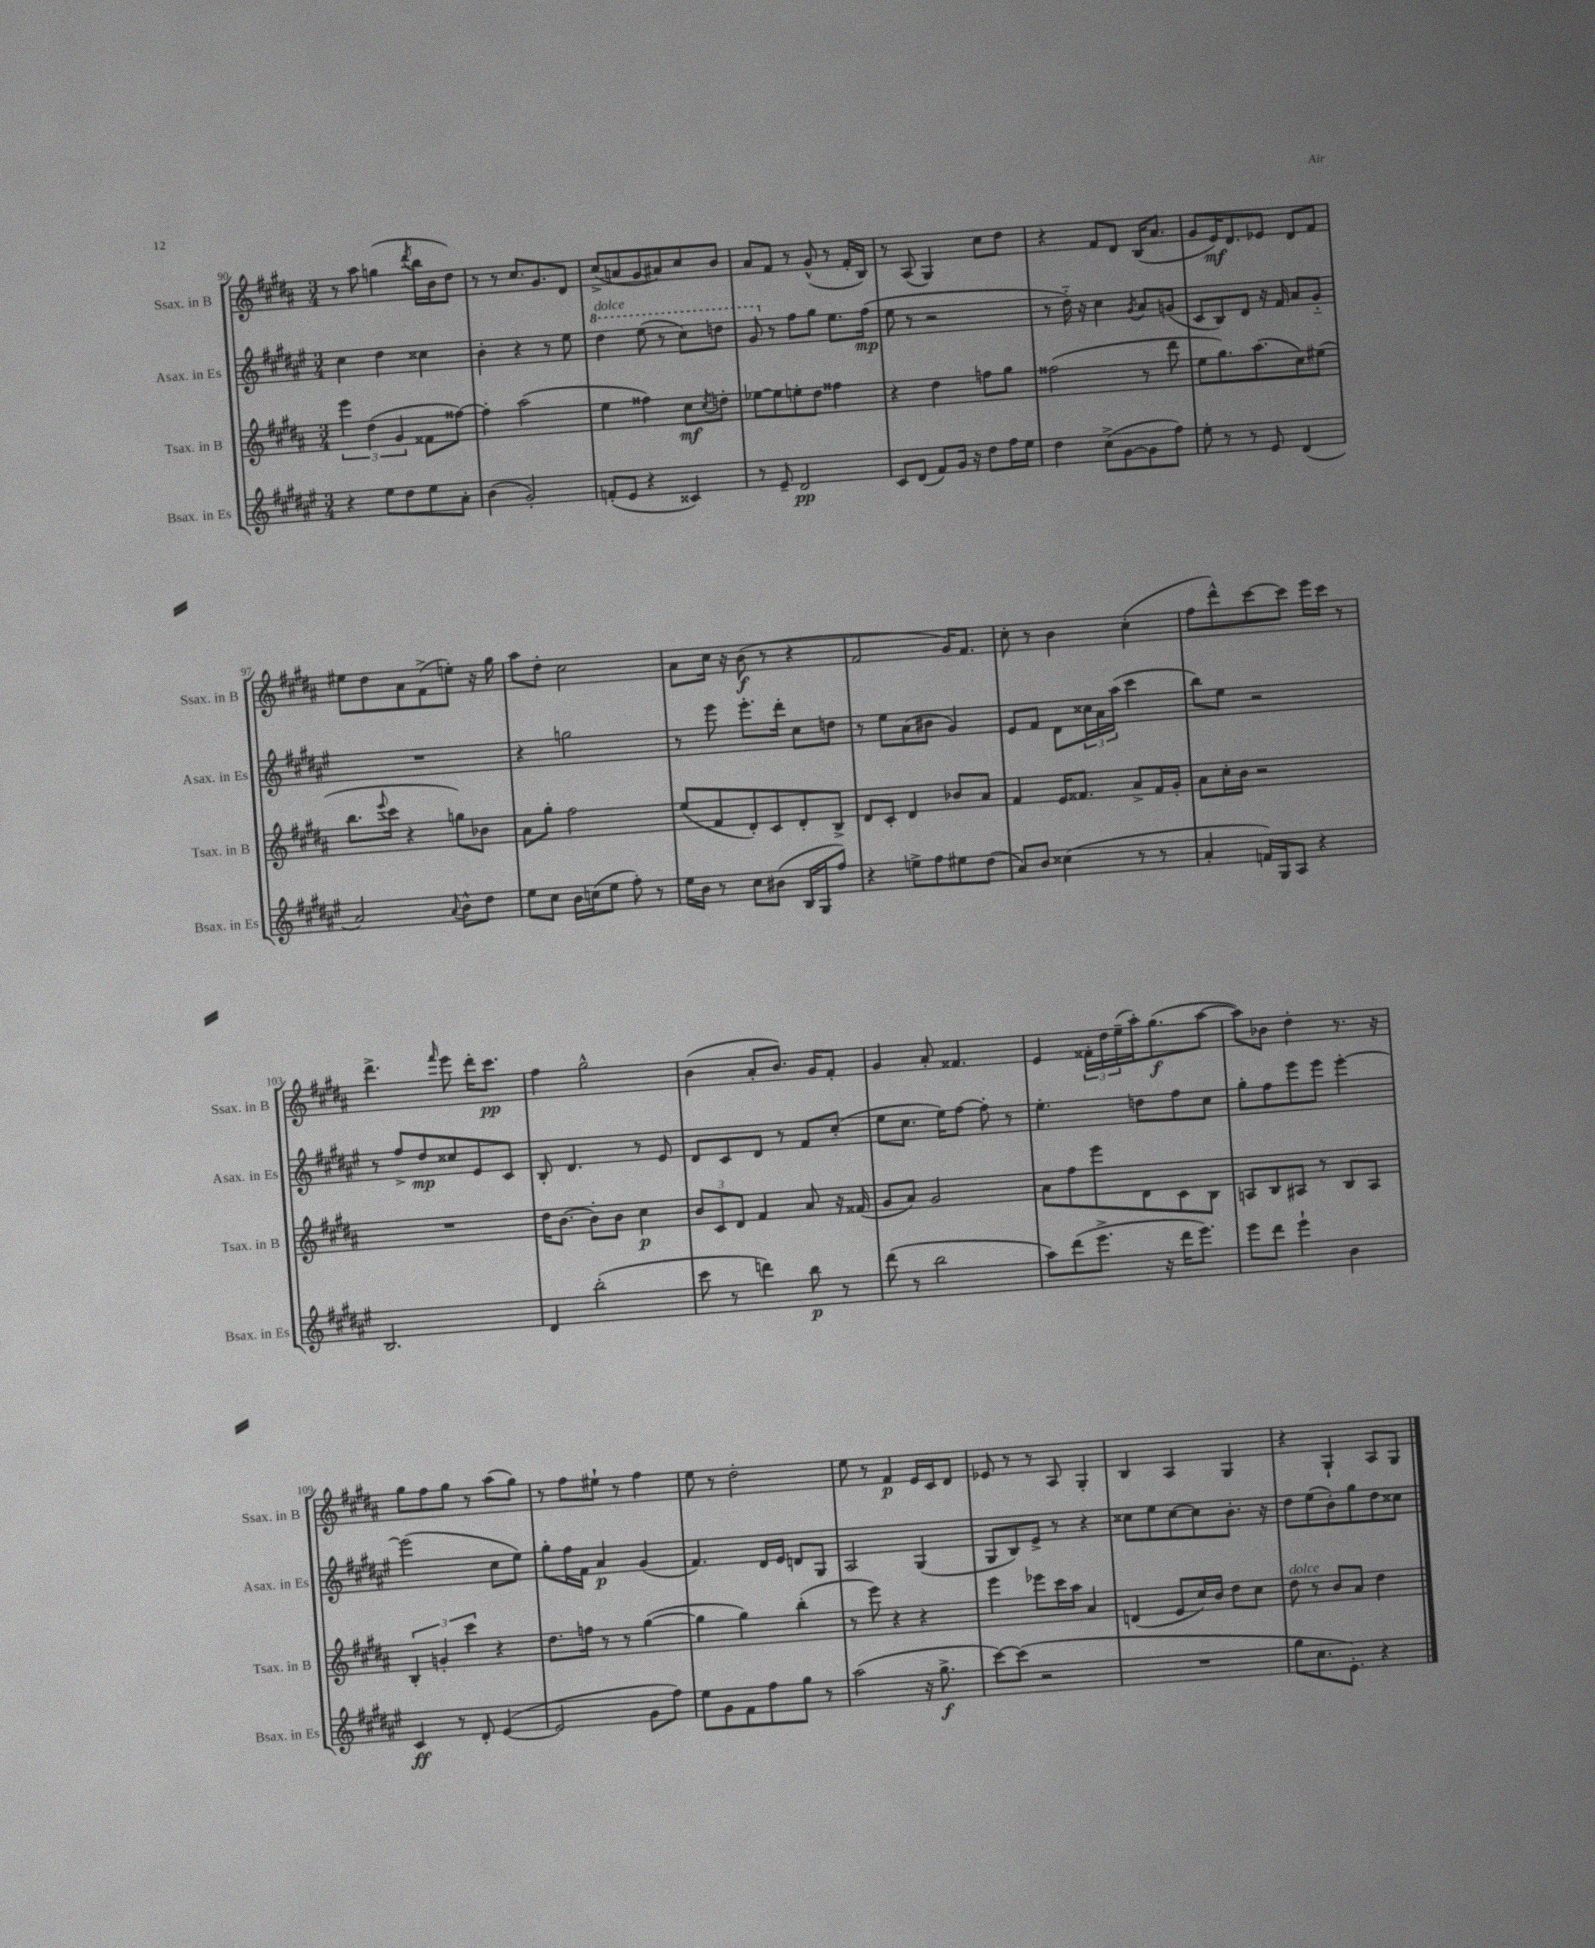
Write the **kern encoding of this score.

**kern	**kern	**kern	**kern
*staff4	*staff3	*staff2	*staff1
*clefG2	*clefG2	*clefG2	*clefG2
*k[f#c#g#d#a#e#]	*k[f#c#g#d#a#]	*k[f#c#g#d#a#e#]	*k[f#c#g#d#a#]
*M3/4	*M3/4	*M3/4	*M3/4
4r	6eee\	4cc#\	8r
.	.	.	8aa#\
.	(6dd#\	.	.
8ee#\L	.	4dd#\	(4gg\
.	6g#/	.	.
8dd#\	.	.	.
.	.	.	8qddd#/
8ee#\	8f##\L	4cc##\	16bb\LL
.	.	.	16b\J
8a#'\J	[8ff##\J)	.	8dd#\J)
=	=	=	=
(4b\	4ff##'\]	4b'\	8r
.	.	.	8r
2g#'/)	(2aa#\	4r	8.cc#/L
.	.	.	8.g#/
.	.	8r	.
.	.	8ee#\	8d#/J
=	=	=	=
(8f'/L	4ee\	4ddd#\	(8cc#^/L
8e#/J	.	.	8a/
4r	4ff##\)	(8eee#\	8g#/
.	.	8r	8a#/)
4c##/)	8cc#\L	8ccc#\L)	8cc#/
.	8qcc#/	.	.
.	8dd'\J	8ddd\J	8b/J
=	=	=	=
8r	[8ee-\L	8gg#/	8a#/L
8e#~/	8ee-\]	8r	8f#/J
2d#/	8ee'\	8ff#\L	8r
.	8dd#\J	8gg#\J	(8g#^^/
.	4ff##\	8.ee#\L	8r
.	.	.	16f#'/LL
.	.	(16ff#\Jk	16B/JJ)
=	=	=	=
8c#/L	4r	8ee#\	8r
(8d#/J	.	8r	(8A#/
8f#/L)	4dd#\	2r	4G#/)
16g#/Jk	.	.	.
16r	.	.	.
8dd#\L	8ff\L	.	8cc#\L
16ff#\L	8gg#\J	.	8dd#\J
16ee#\JJ	.	.	.
=	=	=	=
4dd#\	(2ff##\	8r	4r
.	.	16dd#'~\)	.
.	.	16r	.
(8cc#^\L	.	4cc#\	8f#/L
[8g#\	.	.	8d#/J
.	.	8qg#/	.
8g#\]	8r	8a#/L	(16B/LK
.	.	.	8.a#/J
8ff#\J)	8ddd#\	(8g/J	.
=	=	=	=
8ee#'\	8ee\L	8c#/L	8g#/L
8r	8.gg#\)	8B/)	16e/K)
.	.	.	8.d#/
8r	.	8d#/J	.
.	(8.aa#\	.	.
8e#/	.	16r	8e-/J
.	.	16f#/	.
(4d#/	8cc#\)	8a#/L	8d#/L
.	(8ee#\J	8g#'~/J	8f#/J
=	=	=	=
2a#/)	8.bb\L	2.r	8ee#\L
.	.	.	8dd#\
.	8qqeee/	.	.
.	16ccc#\Jk	.	.
.	4r	.	8a#\
.	.	.	(8f#^\
8qqa#/	.	.	.
8b^^\L	8gg\L)	.	8ee'\J)
8dd#\J	8b-\J	.	16r
.	.	.	16gg#\
=	=	=	=
8ee#\L	8a#\L	4r	8aa#\L
8cc#\J	8gg#'\J	.	8dd#'\J
16b\LL	2ff#\	2gg\	2cc#\
(16cc\J	.	.	.
8ee#\J	.	.	.
8ff#'\)	.	.	.
8r	.	.	.
=	=	=	=
16ee#\LL	(8ee/L	8r	8a#\L
16b\JJ	.	.	.
8r	8f#/	8eee#\	16cc#\Jk
.	.	.	16r
8cc#\L	8d#'/)	8.eee#'\L	(8b\
(8b#\J	8c#/	.	8r
.	.	16ddd#'\Jk	.
16B/LL	8d#'/	8cc#\L	4r
16G#/J	.	.	.
8ff#/J)	8B^/J	8dd\J	.
=	=	=	=
4r	8d#/L	8r	2f#/
.	8c#'/J	8ee#\L	.
8ee^\L	4d#/	(8a#\	.
8ff#\	.	8b#\J	.
8ee#\	8b-/L	4g#/)	16g#/LK)
.	.	.	8.f#/J
(8dd#\J	8a#/J	.	.
=	=	=	=
8a#/L)	4f#/	8e#/L	8cc#'\
8b/J	.	8f#/J	8r
(4cc##\	16e/LK	8d#\L	4b\
.	8.f##/J	.	.
.	.	24cc##\L	.
.	.	24a#\	.
.	.	(24aa#\JJ	.
8r	8a#^/L	4ccc#\	(4cc#'\
8r	16f##/L	.	.
.	16g#'/JJ	.	.
=	=	=	=
4a#'/	8a#\L	8bb\L)	8ff#\L
.	16cc#'\L	8ee#\J	8ddd#^^\)
.	16b\JJ	.	.
16f/LL)	2r	2r	[8ccc#\
16G#/J	.	.	.
8A#/J	.	.	8ccc#\]J
4r	.	.	16eee\LL
.	.	.	16ccc#\JJ
.	.	.	8r
=	=	=	=
2.B/	2.r	8r	4.ddd#^\
.	.	8ff#^/L	.
.	.	8dd#/	.
.	.	.	16qqfff#/
.	.	8cc##/	8eee\
.	.	8e#/	16ddd#'\LK
.	.	.	8.ccc#\J
.	.	8c#/J	.
=	=	=	=
4d#/	16dd#\LK	8B'/	4ff#\
.	[8.b\J	.	.
.	.	4.d#/	.
(2bb'\	8b'\]L	.	2gg#^^\
.	8b\J	.	.
.	4cc#\	8r	.
.	.	8e#/	.
=	=	=	=
8ccc#\	12b/L	8d#/L	(4b\
.	12c#/	.	.
8r	.	8c#/	.
.	12d#/J	.	.
4ddd\)	4f#/	8d#/J	8a#'/L
.	.	8r	8.b/J)
8bb\	8a#/	8f#/L	.
.	.	.	16g#/LK
8r	16r	(8cc#'/J	8f#'/J
.	(16f##/	.	.
=	=	=	=
(8ddd#\	8g#/L	8ee#\L	4g#/
8r	8a#/J)	8.cc#\J	.
2bb\	2g#/	.	8a#'/
.	.	16ee#\LK)	.
.	.	[8ff#\J	4.f##/
.	.	8ff#'\]	.
.	.	8r	.
=	=	=	=
8aa#\L)	8a#\L	4.ee#'\	4e/
(8ddd#\	8ff#\	.	.
8.eee#^\J	8eee\	.	24f##'\LL
.	.	.	24dd#\
.	.	.	(24ee~\
.	8d#\	8dd\L	16aa#'\J)
16r	.	.	(8.gg#\
16ddd#\LK	8c#\	8ff#\	.
8.eee#\J)	.	.	.
.	8B\J	8cc#\J	[8aa#\J
=	=	=	=
8eee#\L	8A/L	8gg#'\L	8aa#\]L)
8ddd#\J	8B/	8ff#\	8b-\J
4eee#`\	8A#/J	8eee#\	4dd#'\
.	8r	8eee#\J	.
4b\	8B/L	[4eee#'\	8.r
.	8A#/J	.	.
.	.	.	16r
=	=	=	=
4c#/	6B'/	(2eee#\]	8gg#\L
.	.	.	8ff#\
.	6g'/	.	.
8r	.	.	8gg#\J
.	6ccc#\	.	.
8d#'/	.	.	8r
([4e#/	4r	8cc#\L	(8aa#\L
.	.	8ee#\J)	8gg#\J)
=	=	=	=
2e#/]	8.dd#\L	8gg#'\L	8r
.	.	16ff#\L	8ff#\L
.	16ff\Jk	16f#\JJ	.
.	8r	4a#/	8ee#`\J
.	8r	.	8r
8g#\L	([4gg#\	(4g#/	4ff#\
8ff#\J)	.	.	.
=	=	=	=
8ee#\L	4gg#\]	4.f#/)	8ee\
8g#\	.	.	8r
8f#\	4gg#\)	.	2dd#'\
8ff#\	.	16d#/LL	.
.	.	16e#/JJ	.
8gg#\J	(4bb'\	8d/L	.
8r	.	8G#/J	.
=	=	=	=
(2aa#\	8r	2A#/	8ee\
.	8eee\)	.	8r
.	4r	.	4f#/
16r	4r	(4G#/	16e/LL
8.gg#^\	.	.	16c#/J
.	.	.	8d#/J
=	=	=	=
[8ccc#\L)	4eee\	8G#/L	8e-/
(8ccc#\]J	.	8B/)	8r
2r	8eee-\L	8e#^/J	8r
.	16ccc#\L	8r	8A#/
.	16aa#\JJ	.	.
.	4a#/	4r	4G#'/
=	=	=	=
2.r	(4d/	8cc##\L	4B/
.	.	8ee#\	.
.	8e/L	[8cc##\	4A#/
.	16cc#/L)	8cc##\]	.
.	16b/JJ	.	.
.	8dd#\L	8.b'\J	4G#/
.	8cc#\J	.	.
.	.	16r	.
=	=	=	=
8gg#\L	8dd#\	8dd#\L	4r
8.cc#\	8r	(8ee#\	.
.	8b/L	8b'\)	4G#`/
8.e#'\J)	.	.	.
.	8a#/J	8gg#\	.
4r	4dd#\	8dd#\	8A#/L
.	.	8cc##\J	8G#/J
==	==	==	==
*-	*-	*-	*-
